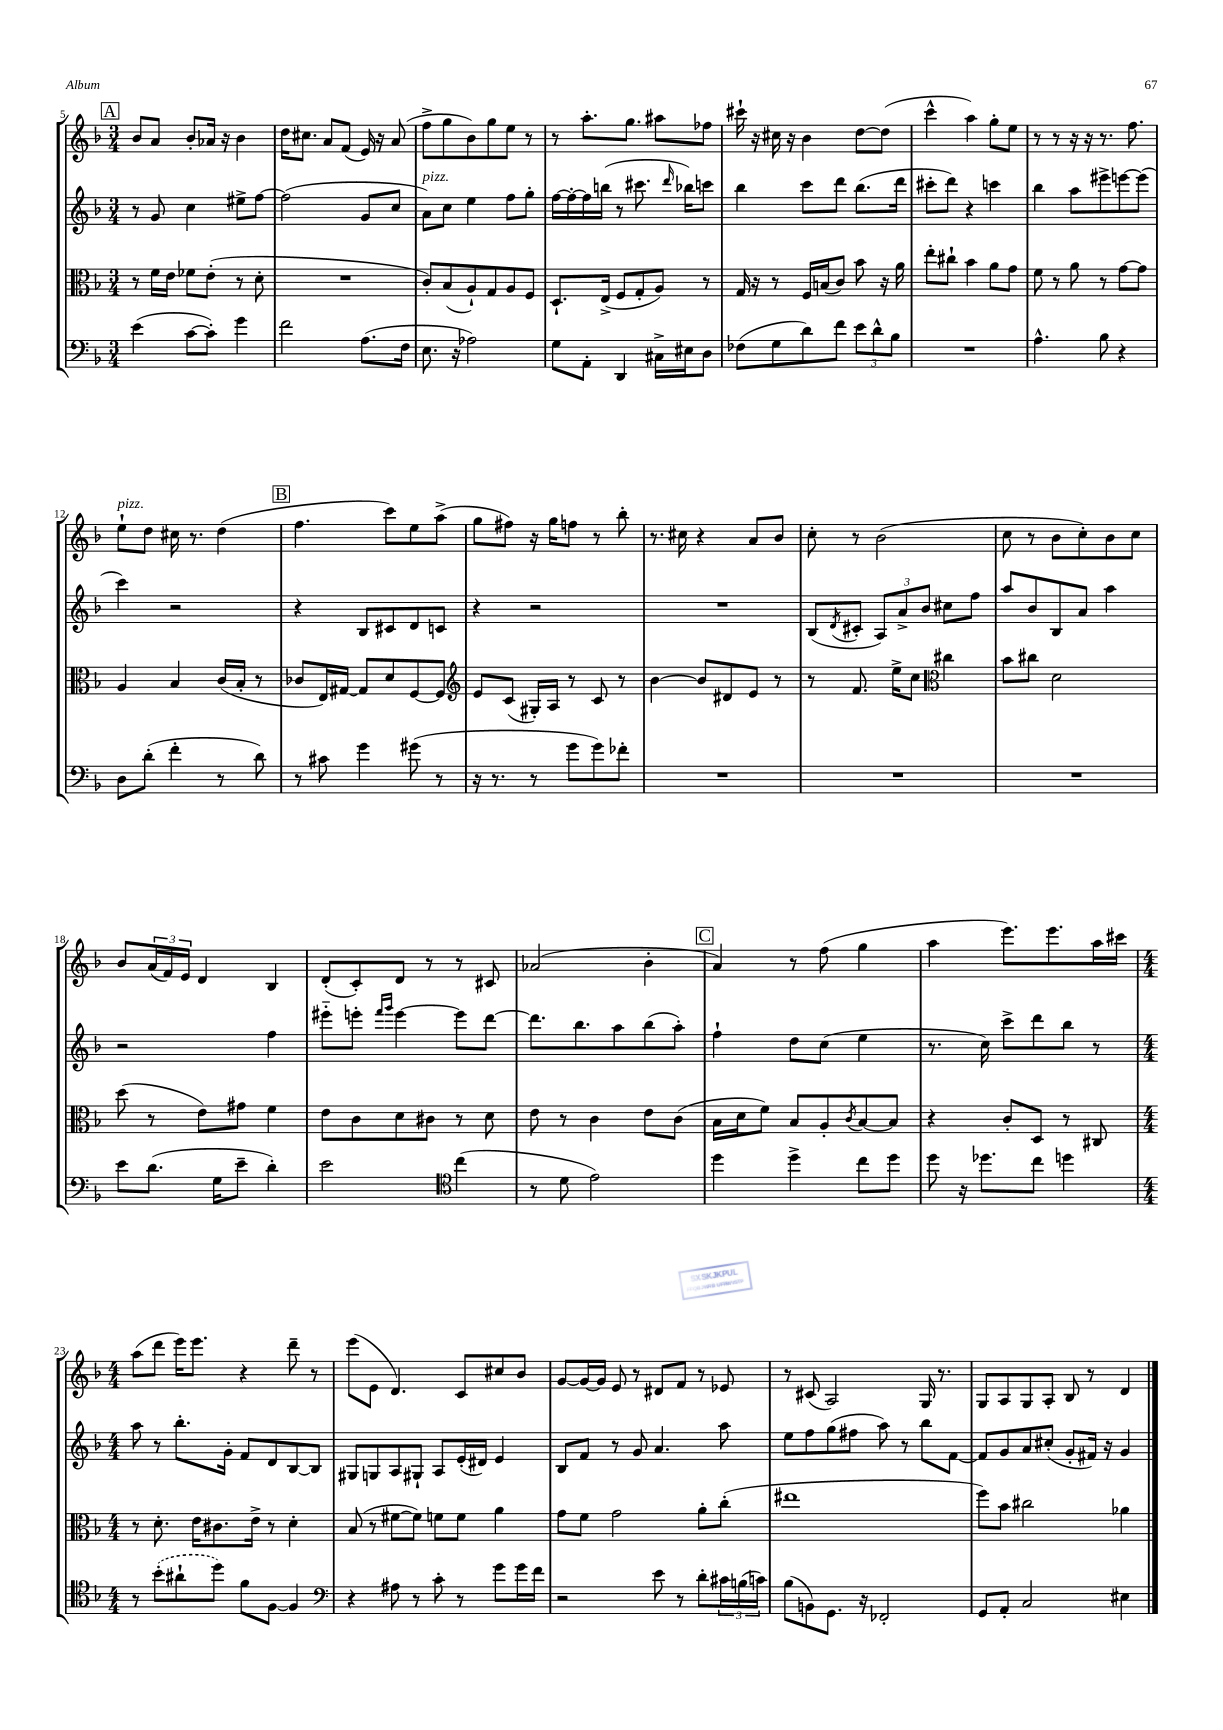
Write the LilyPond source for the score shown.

<<
\new StaffGroup <<
\new Staff = "s0" {
    \clef treble \key f \major \numericTimeSignature \time 3/4
    \mark \markup { \box "A" } bes'8 a'8 bes'8-. aes'16 r16 bes'4 |
    d''16 cis''8. a'8 f'8( e'16) r16 a'8( |
    f''8-> g''8 bes'8) g''8 e''8 r8 |
    r8 a''8.-. g''8. ais''8 fes''8 |
    cis'''16-! r16 cis''16 r16 bes'4 d''8~ d''8( |
    c'''4-^ a''4) g''8-. e''8 |
    r8 r8 r16 r16 r8. f''8. |
    e''8-!^\markup { \italic "pizz." } d''8 cis''16 r8. d''4( |
    \mark \markup { \box "B" } f''4. c'''8) e''8 a''8->( |
    g''8 fis''8) r16 g''16 f''8 r8 bes''8-. |
    r8. cis''16 r4 a'8 bes'8 |
    c''8-. r8 bes'2( |
    c''8 r8 bes'8 c''8-.) bes'8 c''8 |
    bes'8 \tuplet 3/2 { a'16( f'16) e'16 } d'4 bes4 |
    d'8-.( c'8-.) d'8 r8 r8 cis'8 |
    aes'2( bes'4-. |
    \mark \markup { \box "C" } a'4) r8 f''8( g''4 |
    a''4 e'''8.) e'''8. a''16 cis'''16 |
    \numericTimeSignature \time 4/4 a''8( d'''8 e'''16) e'''8. r4 d'''8-- r8 |
    e'''8( e'8 d'4.) c'8 cis''8 bes'8 |
    g'8~ g'16~ g'16 e'8 r8 dis'8 f'8 r8 ees'8 |
    r8 cis'8( a2) g16 r8. |
    g8 a8 g8 a8-. bes8 r8 d'4 \bar "|." |
}
\new Staff = "s1" {
    \clef treble \key f \major \numericTimeSignature \time 3/4
    \mark \markup { \box "A" } r8 g'8 c''4 eis''8-> f''8~ |
    f''2( g'8 c''8 |
    a'8^\markup { \italic "pizz." }) c''8 e''4 f''8 g''8-. |
    f''16~ f''16~-. f''16 b''16( r8 cis'''8. \grace { d'''16 } bes''16) c'''8 |
    bes''4 c'''8 d'''8 bes''8.( d'''16 |
    cis'''8-. d'''8) r4 c'''4 |
    bes''4 a''8 eis'''8-> e'''8~ e'''8( |
    c'''4) r2 |
    \mark \markup { \box "B" } r4 bes8 cis'8 d'8 c'8 |
    r4 r2 |
    R2. |
    bes8( \acciaccatura { d'8 } cis'8-. \tuplet 3/2 { a8) a'8-> bes'8 } cis''8 f''8 |
    a''8 bes'8 bes8 a'8 a''4 |
    r2 f''4 |
    eis'''8-_ e'''8-. \grace { f'''16 g'''16 } e'''4~ e'''8 d'''8~ |
    d'''8. bes''8. a''8 bes''8( a''8-.) |
    \mark \markup { \box "C" } f''4-! d''8 c''8( e''4 |
    r8. c''16) c'''8-> d'''8 bes''8 r8 |
    \numericTimeSignature \time 4/4 a''8 r8 bes''8.-. g'16-. f'8 d'8 bes8~ bes8 |
    gis8 g8 a8 gis8-! a8 e'16-.( dis'16) e'4 |
    bes8 f'8 r8 g'8 a'4. a''8 |
    e''8 f''8 g''8( fis''8 a''8) r8 bes''8 f'8~ |
    f'8 g'8 a'8 cis''8-.( g'8-. fis'16) r16 g'4 \bar "|." |
}
\new Staff = "s2" {
    \clef alto \key f \major \numericTimeSignature \time 3/4
    \mark \markup { \box "A" } r8 f'16 e'16 fes'8 e'8-.( r8 d'8-. |
    R2. |
    c'8-.) bes8( a8-!) g8 a8 f8 |
    d8.-! e16->( f8 g8-. a8) r8 |
    g16 r16 r8 f16 b16( c'8) bes'8 r16 a'16 |
    e''8-. cis''8-! bes'4 a'8 g'8 |
    f'8 r8 a'8 r8 g'8~ g'8 |
    a4 bes4 c'16( bes16-. r8 |
    \mark \markup { \box "B" } ces'8 e16) gis16~ gis8 d'8 f8~ f8 |
    \clef treble e'8 c'8( gis16-.) a16 r8 c'8 r8 |
    bes'4~ bes'8 dis'8 e'8 r8 |
    r8 f'8. e''16-> c''8 \clef alto cis''4 |
    bes'8 cis''8 d'2 |
    d''8( r8 e'8) gis'8 f'4 |
    e'8 c'8 d'8 cis'8 r8 d'8 |
    e'8 r8 c'4 e'8 c'8( |
    \mark \markup { \box "C" } bes16 d'16 f'8) bes8 a8-. \acciaccatura { c'8 } bes8~ bes8 |
    r4 c'8-. d8 r8 cis8 |
    \numericTimeSignature \time 4/4 r8 d'8.-. e'16 cis'8. e'16-> r8 d'4-. |
    bes8( r8 fis'8~ fis'8) f'8 f'8 a'4 |
    g'8 f'8 g'2 a'8-. c''8-.( |
    eis''1 |
    f''8) bes'8 cis''2 aes'4 \bar "|." |
}
\new Staff = "s3" {
    \clef bass \key f \major \numericTimeSignature \time 3/4
    \mark \markup { \box "A" } e'4( c'8~ c'8-.) g'4 |
    f'2 a8.( f16 |
    e8. r16 aes2) |
    g8 a,8-. d,4 cis16-> eis16 d8 |
    fes8( g8 d'8) f'8 \tuplet 3/2 { e'8 d'8-^ bes8 } |
    R2. |
    a4.-^ bes8 r4 |
    d8 d'8-.( f'4-. r8 d'8) |
    \mark \markup { \box "B" } r8 cis'8 g'4 gis'8( r8 |
    r16 r8. r8 g'8 g'8) fes'8-. |
    R2. |
    R2. |
    R2. |
    e'8 d'8.( g16 e'8-- d'4-.) |
    e'2 \clef tenor c''4( |
    r8 d'8 e'2) |
    \mark \markup { \box "C" } d''4 d''4-> c''8 d''8 |
    d''8 r16 des''8. c''8 d''4 |
    \numericTimeSignature \time 4/4 r8 \once \slurDashed bes'8-.( ais'8-! d''8) f'8 f8~ f4 |
    \clef bass r4 ais8 r8 c'8-. r8 g'8 g'16 f'16 |
    r2 e'8 r8 d'8-. \tuplet 3/2 { cis'16 b16( c'16) } |
    bes8( b,8) g,8. r16 fes,2-. |
    g,8 a,8-. c2 eis4 \bar "|." |
}
>>
>>
\layout { \context { \Score currentBarNumber = #5 } }
